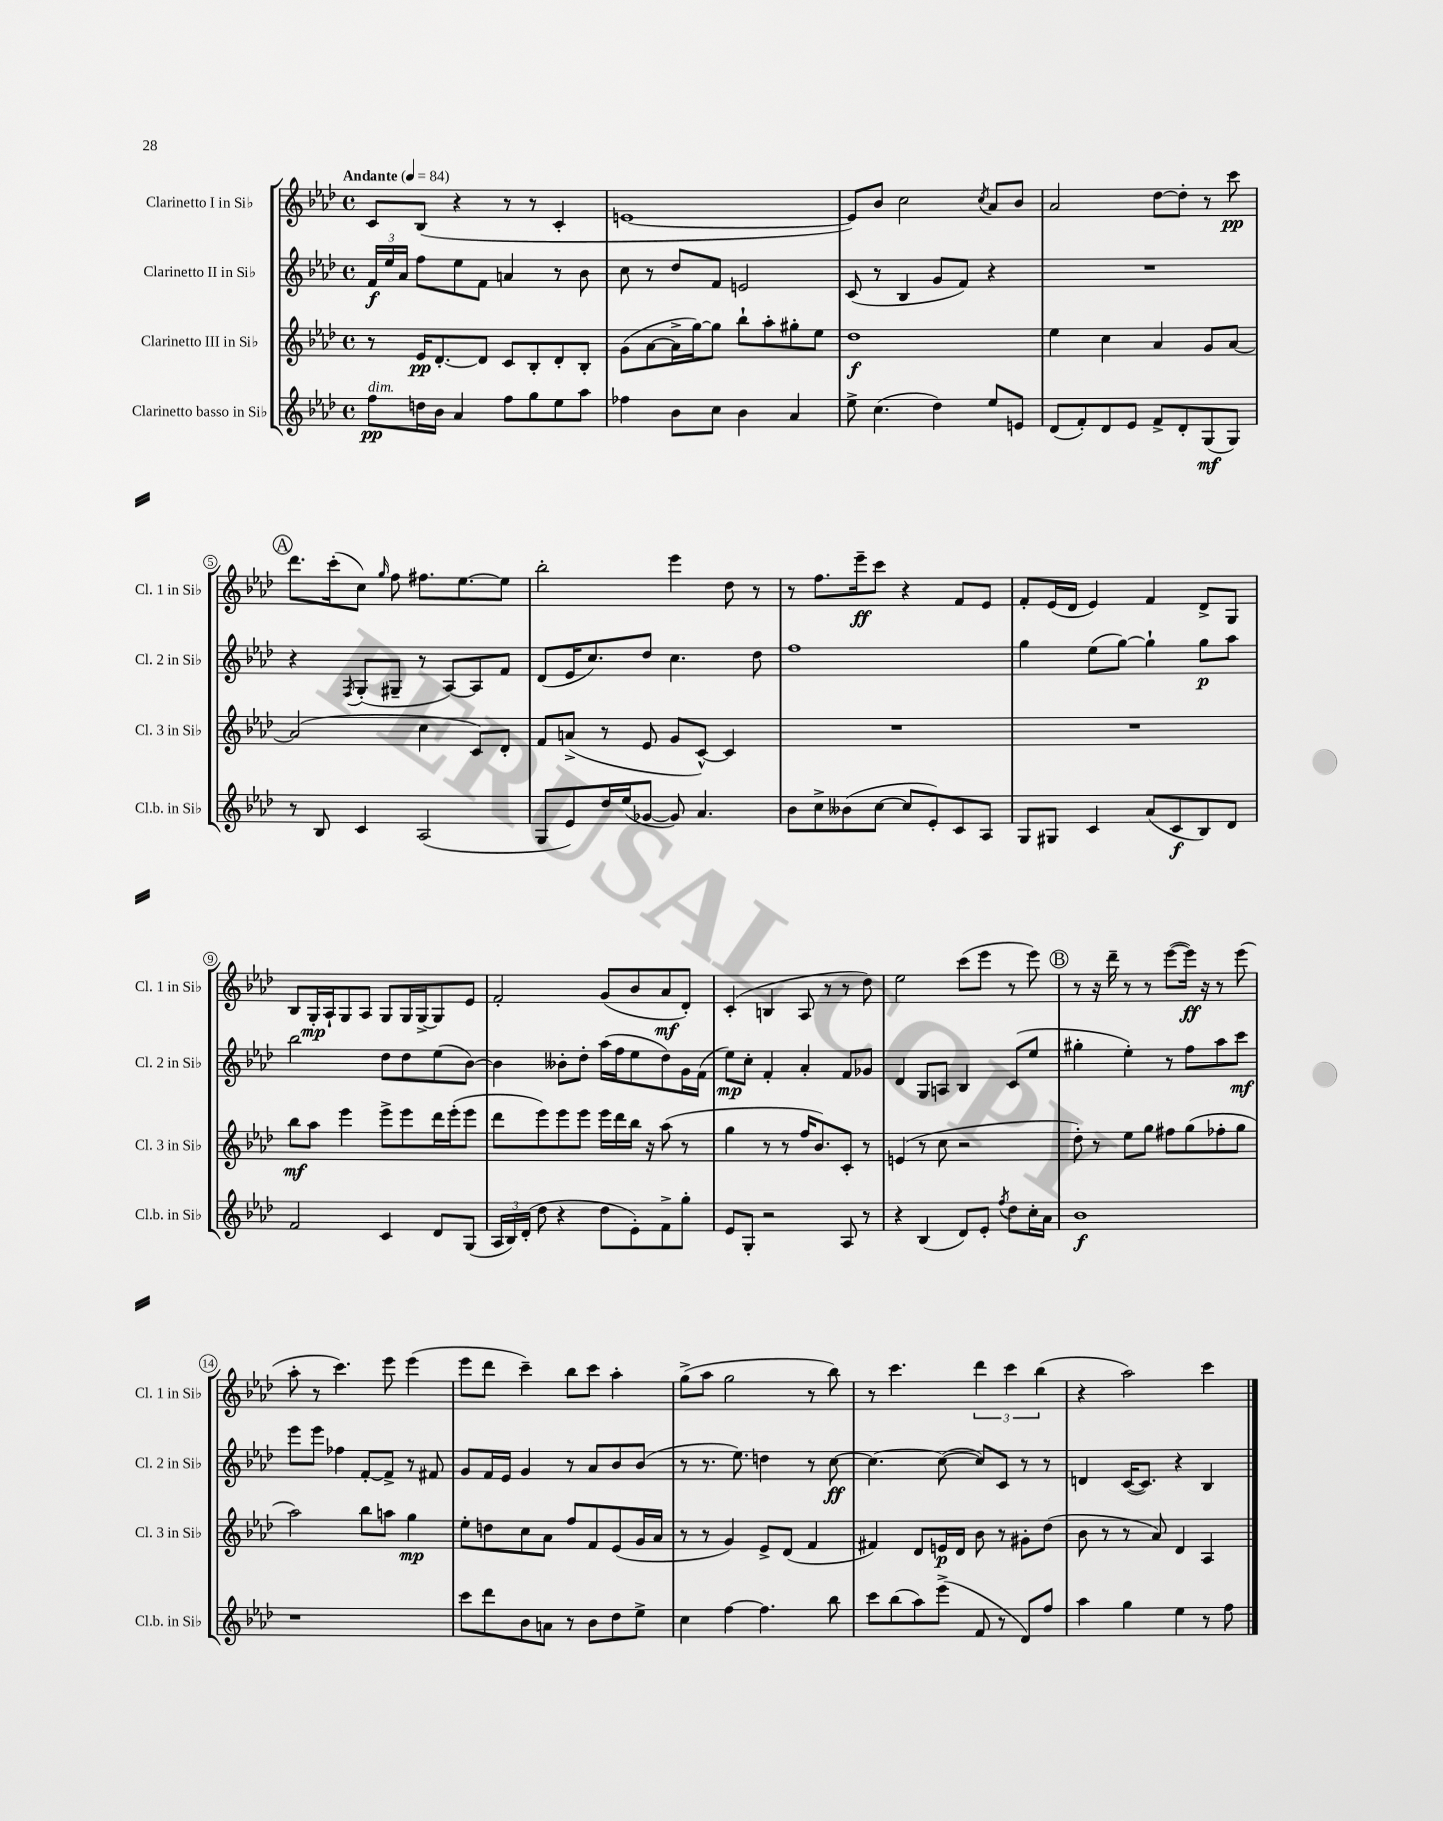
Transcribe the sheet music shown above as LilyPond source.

<<
\new StaffGroup <<
\new Staff = "s0" \with { instrumentName = "Clarinetto I in Sib" shortInstrumentName = "Cl. 1 in Sib" } {
    \clef treble \key aes \major \defaultTimeSignature \time 4/4 \tempo "Andante" 4 = 84
    \autoBeamOff c'8[ bes8]( r4 r8 r8 c'4-. |
    e'1~ |
    e'8[) bes'8] c''2 \acciaccatura { c''8 } aes'8[ bes'8] |
    aes'2 des''8[~ des''8]-. r8 c'''8\pp |
    \mark \markup { \circle "A" } des'''8.[ c'''16-.( c''8]) \grace { g''16 } f''8 fis''8.[ ees''8.~ ees''8] |
    bes''2-. ees'''4 des''8 r8 |
    r8 f''8.[ ees'''16--\ff c'''8] r4 f'8[ ees'8] |
    f'8[-. ees'16( des'16] ees'4) f'4 des'8[-> g8] |
    bes8[ g16-.\mp aes16-! g8 aes8] g8[ g16 g16~-> g8 ees'8] |
    f'2-. g'8[( bes'8 aes'8\mf des'8]-.) |
    c'4-.( b4 aes8 r8 r8 des''8) |
    ees''2 c'''8[( ees'''8] r8 ees'''8) |
    \mark \markup { \circle "B" } r8 r16 des'''16-- r8 r8 ees'''8[~( ees'''16]\ff) r16 r8 ees'''8( |
    aes''8-. r8 c'''4.) ees'''8 ees'''4( |
    ees'''8[ des'''8] c'''4--) bes''8[ c'''8] aes''4-. |
    g''8[->( aes''8] g''2 r8 bes''8) |
    r8 c'''4. \tuplet 3/2 { des'''4 c'''4 bes''4( } |
    r4 aes''2) c'''4 \bar "|." |
}
\new Staff = "s1" \with { instrumentName = "Clarinetto II in Sib" shortInstrumentName = "Cl. 2 in Sib" } {
    \clef treble \key aes \major \defaultTimeSignature \time 4/4
    \autoBeamOff \tuplet 3/2 { f'16[\f ees''16 aes'16] } f''8[ ees''8 f'8] a'4 r8 bes'8 |
    c''8 r8 des''8[ f'8] e'2 |
    c'8( r8 bes4 g'8[ f'8]) r4 |
    R1 |
    \mark \markup { \circle "A" } r4 \acciaccatura { f8 } g8[-.( gis8]-- r8 aes8[~) aes8 f'8] |
    des'8[( ees'16 c''8.) des''8] c''4. des''8 |
    f''1 |
    g''4 ees''8[( g''8]~) g''4-! g''8[\p aes''8] |
    bes''2 des''8[ des''8 ees''8( bes'8]~) |
    bes'4 beses'8[-. des''8]-. aes''16[( f''16 ees''8 des''8) g'16 f'16]( |
    ees''8[\mp) c''8]-. f'4-. aes'4-. f'8[ ges'8] |
    des'4 g8[ a8] bes4 c'8[( ees''8] |
    \mark \markup { \circle "B" } gis''4-. ees''4-.) r8 f''8[ aes''8 c'''8]\mf |
    ees'''8[ ees'''8] fes''4 f'8[~-. f'8]-> r8 fis'8 |
    g'8[ f'16 ees'16] g'4 r8 aes'8[ bes'8 bes'8]( |
    r8 r8. ees''8.) d''4 r8 c''8~\ff |
    c''4.~ c''8~( c''8[) c'8] r8 r8 |
    d'4 c'16[~( c'8.]) r4 bes4 \bar "|." |
}
\new Staff = "s2" \with { instrumentName = "Clarinetto III in Sib" shortInstrumentName = "Cl. 3 in Sib" } {
    \clef treble \key aes \major \defaultTimeSignature \time 4/4
    \autoBeamOff r8 ees'16[\pp des'8.~-. des'8] c'8[ bes8-. des'8-. bes8]-. |
    g'8[( aes'8~ aes'16-> g''16~) g''8] bes''8[-! aes''8-. gis''8-. ees''8] |
    des''1\f |
    ees''4 c''4 aes'4 g'8[ aes'8]~ |
    \mark \markup { \circle "A" } aes'2( c''4 c'8[) des'8]-. |
    f'8[ a'8]->( r8 ees'8 g'8[ c'8]~-^) c'4 |
    R1 |
    R1 |
    bes''8[\mf aes''8] ees'''4 ees'''8[-> ees'''8 des'''16 ees'''16-.( ees'''8] |
    des'''8[ ees'''8) ees'''8 ees'''8] ees'''16[ des'''16 bes''16] r16 aes''8( r8 |
    g''4 r8 r8 f''16[ bes'8.) c'8]-. r8 |
    e'4( r8 c''8 r2 |
    \mark \markup { \circle "B" } des''8-.) r8 ees''8[ g''8] fis''8[ g''8( fes''8-. g''8] |
    aes''2) bes''8[ a''8] g''4\mp |
    ees''8[-. d''8 c''8 aes'8] f''8[ f'8 ees'8( g'16 aes'16] |
    r8 r8 g'4) ees'8[-> des'8]( f'4 |
    fis'4) des'8[ e'16\p des'16] bes'8 r8 gis'8[-. des''8]( |
    bes'8 r8 r8 aes'8) des'4 aes4 \bar "|." |
}
\new Staff = "s3" \with { instrumentName = "Clarinetto basso in Sib" shortInstrumentName = "Cl.b. in Sib" } {
    \clef treble \key aes \major \defaultTimeSignature \time 4/4
    \autoBeamOff f''8[\pp^\markup { \italic "dim." } d''16 bes'16] aes'4 f''8[ g''8 ees''8 aes''8] |
    fes''4 bes'8[ c''8] bes'4 aes'4 |
    ees''8-> c''4.( des''4) ees''8[ e'8] |
    des'8[( f'8-.) des'8 ees'8] f'8[-> des'8-. g8\mf( g8]) |
    \mark \markup { \circle "A" } r8 bes8 c'4 aes2( |
    g8[ ees'8) des''16 ees''16( ges'8]~ ges'8) aes'4. |
    bes'8[ c''8-> beses'8( c''8]~ c''8[ ees'8-.) c'8 aes8] |
    g8[ gis8] c'4 aes'8[( c'8\f bes8) des'8] |
    f'2 c'4 des'8[ g8]( |
    \tuplet 3/2 { aes16[ bes16) des'16]-.( } des''8 r4 des''8[ ees'8-.) f'8-> g''8]-. |
    ees'8[ g8]-. r2 aes8 r8 |
    r4 bes4( des'8[) ees'8]-. \acciaccatura { f''8 } des''8[ c''16-. aes'16] |
    \mark \markup { \circle "B" } bes'1\f |
    r1 |
    c'''8[ des'''8 bes'8 a'8] r8 bes'8[ des''8 ees''8]-> |
    c''4 f''4~ f''4. bes''8 |
    c'''8[ bes''8( aes''8) ees'''8]->( f'8 r8 des'8[) f''8] |
    aes''4 g''4 ees''4 r8 f''8 \bar "|." |
}
>>
>>
\layout { \context { \Score \override BarNumber.stencil = #(make-stencil-circler 0.1 0.3 ly:text-interface::print) } }
